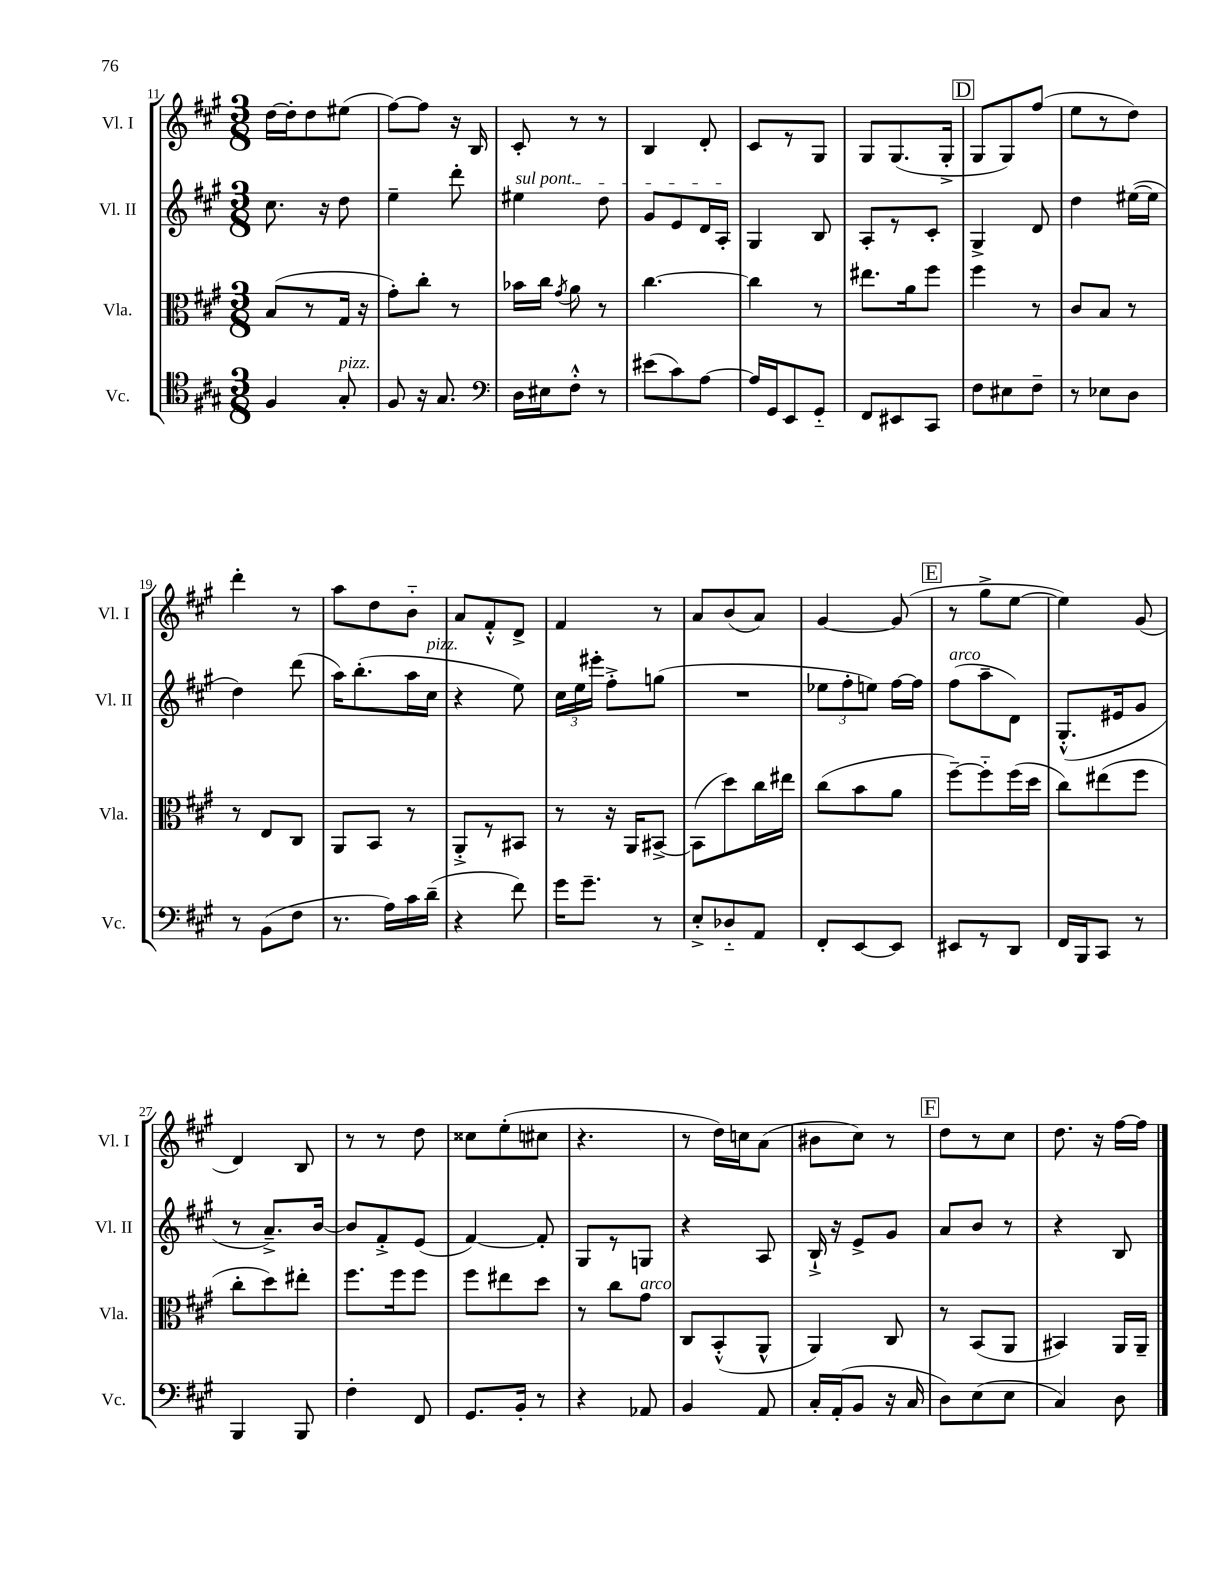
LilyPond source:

<<
\new StaffGroup <<
\new Staff = "s0" \with { instrumentName = "Vl. I" shortInstrumentName = "Vl. I" } {
    \clef treble \key a \major \numericTimeSignature \time 3/8
    \autoBeamOff d''16[~ d''16-. d''8 eis''8]( |
    fis''8[~) fis''8] r16 b16 |
    cis'8-. r8 r8 |
    b4 d'8-. |
    cis'8[ r8 gis8] |
    gis8[ gis8.( gis16]-.-> |
    \mark \markup { \box "D" } gis8[ gis8) fis''8]( |
    e''8[ r8 d''8]) |
    d'''4-. r8 |
    a''8[ d''8 b'8]-_ |
    a'8[ fis'8-.-^ d'8]-> |
    fis'4 r8 |
    a'8[ b'8( a'8]) |
    gis'4~ gis'8( |
    \mark \markup { \box "E" } r8 gis''8[-> e''8]~ |
    e''4) gis'8( |
    d'4) b8 |
    r8 r8 d''8 |
    cisis''8[ e''8-.( cis''8] |
    r4. |
    r8 d''16[) c''16 a'8]( |
    bis'8[ cis''8]) r8 |
    \mark \markup { \box "F" } d''8[ r8 cis''8] |
    d''8. r16 fis''16[~ fis''16] \bar "|." |
}
\new Staff = "s1" \with { instrumentName = "Vl. II" shortInstrumentName = "Vl. II" } {
    \clef treble \key a \major \numericTimeSignature \time 3/8
    \autoBeamOff cis''8. r16 d''8 |
    e''4-- d'''8-. |
    \once \override TextSpanner.bound-details.left.text = \markup { \italic "sul pont." } eis''4\startTextSpan d''8 |
    gis'8[ e'8 d'16 a16]-.\stopTextSpan |
    gis4 b8 |
    a8[-. r8 cis'8]-. |
    \mark \markup { \box "D" } gis4-> d'8 |
    d''4 eis''16[~( eis''16] |
    d''4) d'''8( |
    a''16[) b''8.-.( a''16 cis''16]^\markup { \italic "pizz." } |
    r4 e''8) |
    \tuplet 3/2 { cis''16[ e''16 eis'''16]-. } fis''8[-.-> g''8]( |
    R4. |
    \tuplet 3/2 { ees''8[ fis''8-. e''8]) } fis''16[~ fis''16] |
    \mark \markup { \box "E" } fis''8[^\markup { \italic "arco" }( a''8-- d'8]) |
    gis8.[-.-^( eis'16 gis'8] |
    r8 a'8.[--->) b'16]~ |
    b'8[ fis'8-.-> e'8]( |
    fis'4~) fis'8-. |
    gis8[ r8 g8] |
    r4 a8 |
    b16-!-> r16 e'8[-> gis'8] |
    \mark \markup { \box "F" } a'8[ b'8] r8 |
    r4 b8 \bar "|." |
}
\new Staff = "s2" \with { instrumentName = "Vla." shortInstrumentName = "Vla." } {
    \clef alto \key a \major \numericTimeSignature \time 3/8
    \autoBeamOff b8[( r8 gis16] r16 |
    gis'8[-.) cis''8]-. r8 |
    bes'16[ cis''16] \acciaccatura { gis'8 } a'8 r8 |
    cis''4.~ |
    cis''4 r8 |
    eis''8.[ a'16 fis''8] |
    \mark \markup { \box "D" } fis''4 r8 |
    cis'8[ b8] r8 |
    r8 e8[ cis8] |
    a,8[ b,8] r8 |
    a,8[-.-> r8 bis,8] |
    r8 r16 a,16[ bis,8]~-> |
    bis,8[( d''8) cis''16 eis''16] |
    cis''8[( b'8 a'8] |
    \mark \markup { \box "E" } fis''8[~--) fis''8-_ fis''16( d''16] |
    cis''8[) eis''8( fis''8] |
    cis''8[-. d''8) eis''8]-. |
    fis''8.[ fis''16 fis''8] |
    fis''8[ eis''8 d''8] |
    r8 cis''8[ gis'8]^\markup { \italic "arco" } |
    cis8[ b,8-.-^( a,8]-^ |
    a,4) cis8 |
    \mark \markup { \box "F" } r8 b,8[( a,8] |
    bis,4) a,16[ a,16]-- \bar "|." |
}
\new Staff = "s3" \with { instrumentName = "Vc." shortInstrumentName = "Vc." } {
    \clef tenor \key a \major \numericTimeSignature \time 3/8
    \autoBeamOff fis4 gis8-.^\markup { \italic "pizz." } |
    fis8 r16 gis8. |
    \clef bass d16[ eis16 fis8]-.-^ r8 |
    eis'8[( cis'8) a8]~ |
    a16[ gis,16 e,8 gis,8]-_ |
    fis,8[ eis,8 cis,8] |
    \mark \markup { \box "D" } fis8[ eis8 fis8]-- |
    r8 ees8[ d8] |
    r8 b,8[( fis8] |
    r8. a16[) cis'16 d'16]--( |
    r4 fis'8) |
    gis'16[ gis'8.]-- r8 |
    e8[-.-> des8-_ a,8] |
    fis,8[-. e,8~ e,8] |
    \mark \markup { \box "E" } eis,8[ r8 d,8] |
    fis,16[ b,,16 cis,8] r8 |
    b,,4 b,,8 |
    fis4-. fis,8 |
    gis,8.[ b,16]-. r8 |
    r4 aes,8 |
    b,4 a,8 |
    cis16[-. a,16-.( b,8] r16 cis16 |
    \mark \markup { \box "F" } d8[) e8( e8] |
    cis4) d8 \bar "|." |
}
>>
>>
\layout { \context { \Score currentBarNumber = #11 } }
